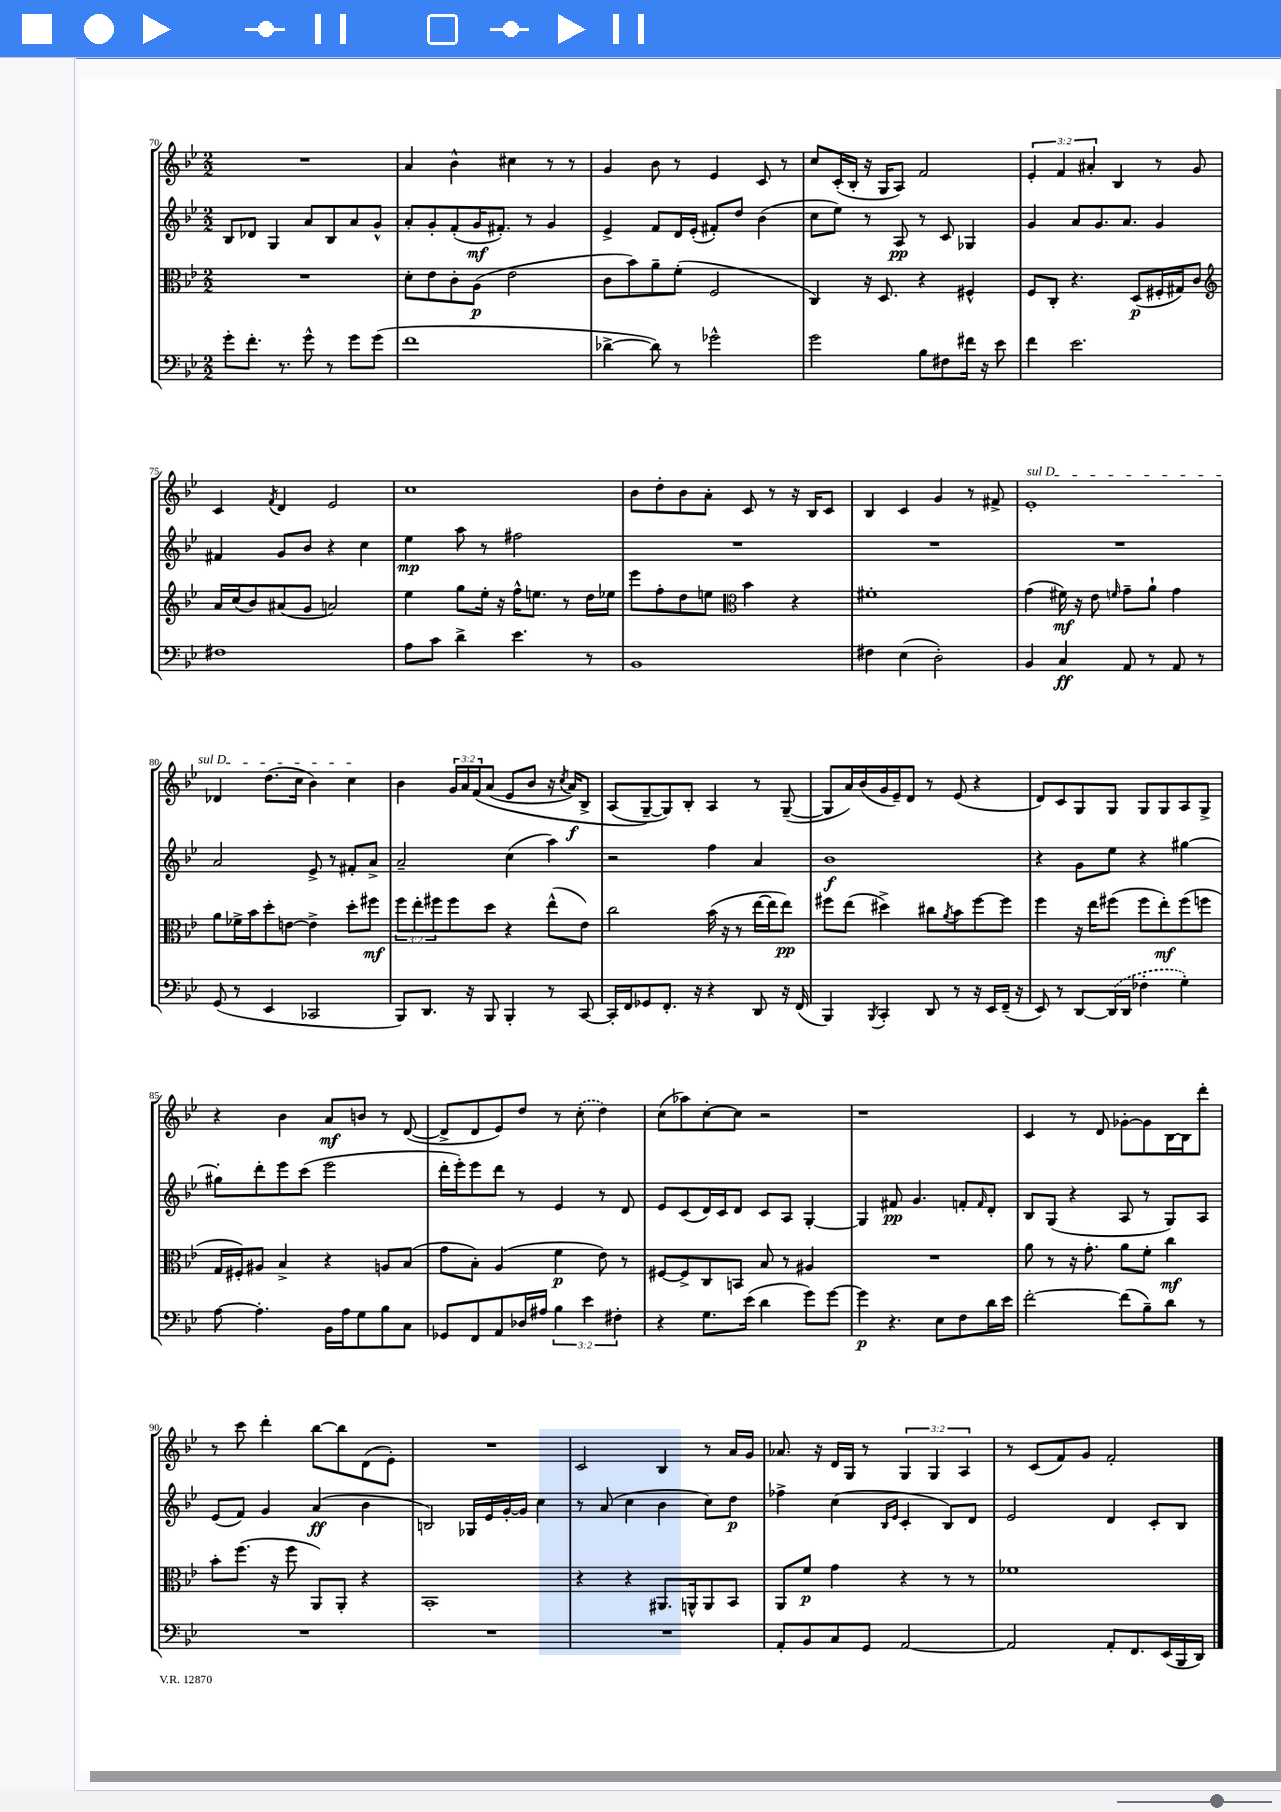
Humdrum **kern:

**kern	**kern	**kern	**kern
*staff4	*staff3	*staff2	*staff1
*clefF4	*clefC3	*clefG2	*clefG2
*k[b-e-]	*k[b-e-]	*k[b-e-]	*k[b-e-]
*M2/2	*M2/2	*M2/2	*M2/2
8g'\L	1r	8B-/L	1r
8.f'\J	.	8d-/J	.
.	.	4G/	.
8.r	.	.	.
8g^^\	.	8a/L	.
8r	.	8B-/	.
8g\L	.	8a/	.
(8g\J	.	8g^^/J	.
=	=	=	=
1f	8d'\L	8a'/L	4a/
.	8e-\	8g'/	.
.	8c'\	(8f'/	4b-^^\
.	(8A\J	16g/K	.
.	.	8.f#'/J)	.
.	2e-\	.	4cc#\
.	.	8r	.
.	.	4g/	8r
.	.	.	8r
=	=	=	=
[4d-^\	8c\L	4e-^/	4g/
.	8b-\)	.	.
8d-\])	8a~\	8f/L	8b-\
8r	(8f'\J	16d/L	8r
.	.	(16e-'/JJ	.
2g-^^\	2F/	8f#'/L)	4e-/
.	.	8dd/J	.
.	.	(4b-\	8c/
.	.	.	8r
=	=	=	=
2g\	4C/)	8cc\L	8cc/L
.	.	8ee-\J)	(16c'/L
.	.	.	16B-'/JJ
.	16r	8r	16r
.	8.D/	.	16G/LK
.	.	8A/	8A/J)
8B-\L	4r	8r	2f/
8F#\	.	8c/	.
16f#\Jk	4F#^^/	4G-/	.
16r	.	.	.
8e-\	.	.	.
=	=	=	=
4f\	8F/L	4g/	6e-'/
.	8C'/J	.	.
.	.	.	6f/
2.e-\	4.r	8a/L	.
.	.	.	6a#'/
.	.	8.g/	.
.	.	.	4B-/
.	.	8.a/J	.
.	(8D/L	.	.
.	16F#'/L	4g/	8r
.	16G#/J)	.	.
.	8c/J	.	8g/
=	=	=	=
*	*clefG2	*	*
1F#	16a/LL	4f#/	4c/
.	(16cc/J	.	.
.	8b-/)	.	.
.	.	.	8qf/
.	(8a#/	8g/L	4d/
.	8g/J	8b-/J	.
.	2a/)	4r	2e-/
.	.	4cc\	.
=	=	=	=
8A\L	4ee-\	4ee-\	1cc
8c\J	.	.	.
4d^\	8gg\L	8aa\	.
.	16ee-'\Jk	8r	.
.	16r	.	.
4.e-\	16ff^^\LK	2ff#\	.
.	8.ee\J	.	.
.	8r	.	.
8r	16dd\LL	.	.
.	16ee-\JJ	.	.
=	=	=	=
1BB-	8eee-\L	1r	8b-\L
.	8ff'\	.	8dd'\
.	8dd\	.	8b-\
.	8ee\J	.	8a'\J
*	*clefC3	*	*
.	4b-\	.	8c/
.	.	.	8r
.	4r	.	16r
.	.	.	16B-/LK
.	.	.	8c/J
=	=	=	=
4F#\	1f#'	1r	4B-/
(4E-\	.	.	4c/
2D'\)	.	.	4g/
.	.	.	8r
.	.	.	8f#^/
=	=	=	=
4BB-/	(4g\	1r	1e-'
4C/	16f#\)	.	.
.	16r	.	.
.	8e-\	.	.
.	16qqf/	.	.
8AA/	8g~\L	.	.
8r	8a`\J	.	.
8AA/	4g\	.	.
8r	.	.	.
=	=	=	=
(8GG/	8a\L	2a/	4d-/
8r	16f-^\L	.	.
.	16b-\J	.	.
4EE-/	8dd'\	.	(8.dd\L
.	[8e\J	.	.
.	.	.	16cc\Jk
2CC-/	4e^\]	8e-^/	4b-\)
.	.	8r	.
.	8dd'\L	8f#'/L	4cc\
.	8ff#\J	8a^/J	.
=	=	=	=
8BBB-/L)	12ff\L	2a~/	4b-\
.	12ee-'\	.	.
8.DD/J	.	.	.
.	12ff#\	.	.
.	8ff#\	.	24g/LL
.	.	.	24a/
16r	.	.	.
.	.	.	&(24f/J
8BBB-/	8dd\J	.	(8a/J
4BBB-'/	4r	(4cc\	8e-/L
.	.	.	8b-/J
8r	(8ee-^^\L	4aa\)	16r
.	.	.	8qcc/
.	.	.	16a/LK)
[8CC/	8e-\J)	.	8B-^/J
=	=	=	=
16CC'/]LL	2cc\	2r	(8A/L
16FF/J	.	.	.
8GG-/	.	.	[8G~/&)
8.FF'/J	.	.	8G/])
.	.	.	8B-'/J
16r	.	.	.
4r	(16b-\	4ff\	4A/
.	16r	.	.
.	8r	.	.
8DD/	[16ee-\LL	4a/	8r
.	16ee-\]J	.	.
16r	8ee-\J)	.	([8G~/
(16FF/	.	.	.
=	=	=	=
4BBB-/)	8ff#\L	1b-	8G/]L
.	(8ee-\J	.	16a/L)
.	.	.	(16b-/
8qBBB-/	.	.	.
4CC'/	4dd#^\)	.	16g/
.	.	.	16e-~/J)
.	.	.	8d/J
8DD/	8cc#\L	.	8r
.	8qa/	.	.
8r	8b-\	.	(8e-/
16r	[8ff#\	.	4r
16EE-/LL	.	.	.
(16FF~/JJ	8ff#\]J	.	.
16r	.	.	.
=	=	=	=
8EE-/)	4ff\	4r	8d/L)
8r	.	.	8c/
[8DD/L	16r	8g\L	8G/
.	16ee-\LK	.	.
(16DD/]L	(8ff#\J	8ee-\J	8G/J
16DD/JJ	.	.	.
4F-'\	8ff#\L	4r	8G/L
.	8ee-'\)	.	8G/
4G'\)	(8ff#\	[4gg#\	8A/
.	8ff\J	.	8G^/J
=	=	=	=
[8A\	16G/LL	8gg#'\]L	4r
.	16F#'/J)	.	.
4.A'\]	8A#/J	8ddd'\	.
.	4B-^/	8eee-\	4b-\
.	.	(8ccc\J	.
16BB-\LL	4r	2eee-\	8a/L
16A\J	.	.	.
8G\	.	.	8b/J
8B-\	8A/L	.	8r
8C\J	(8B-/J	.	([8d/
=	=	=	=
8GG-/L	8g\L	16ddd'\LL	8d^/]L
.	.	16eee-'\J)	.
8FF/	8B-'\J)	8eee-\	8d/
8AA/	(4A/	8ddd\J	8e-/)
16D-/L	.	8r	8dd/J
16A#/JJ	.	.	.
6B-\	4f\	4e-/	8r
.	.	.	(8cc'\
6e-\	.	.	.
.	8e-\)	8r	4dd\)
6F#'\	.	.	.
.	8r	8d/	.
=	=	=	=
4r	[8F#/L	8e-/L	(8cc\L
.	8F#^/]	(8c/	8aa-\)
8.G\L	8C/	16d/L)	[8cc'\
.	.	16c/J	.
.	8BB/J	8d/J	8cc\]J
(16e-\Jk	.	.	.
4d\	8B-/	8c/L	2r
.	8r	8A/J	.
8g\L)	4A#/	[4G'/	.
[8g\J	.	.	.
=	=	=	=
4g\]	1r	4G/]	1r
4.r	.	8f#/	.
.	.	4.g/	.
8E-\L	.	.	.
8F\	.	8f'/L	.
.	.	16qqf/	.
16d\L	.	8d'/J	.
16e-\JJ	.	.	.
=	=	=	=
[2f'\	8a\	8B-/L	4c/
.	8r	(8G/J	.
.	16r	4r	8r
.	8.g'\	.	.
.	.	.	8d/
(8f\]L	8a\L	8A/	[8g-'\L
8B-~\)	8f'\J	8r	8g-\]
8d\J	4cc\	8G/L)	[16B-\L
.	.	.	16B-\]J
8r	.	8A/J	8ddd'\J
=	=	=	=
1r	8b-'\L	(8e-/L	8r
.	(8.ff\J	8f/J)	8ccc\
.	.	4g/	4ddd'\
.	16r	.	.
.	8ff\	.	.
.	8AA/L)	(4a/	[8bb-\L
.	8AA'/J	.	8bb-\]
.	4r	4b-\	(8d\
.	.	.	8e-'\J)
=	=	=	=
1r	1BB-'	2B/)	1r
.	.	16G-/LL	.
.	.	16e-/	.
.	.	[16g'/	.
.	.	16g/]JJ	.
.	.	4cc\	.
=	=	=	=
1r	4r	8r	2c/
.	.	(8a/	.
.	4r	4cc\	.
.	8.AA#/L	4b-\	4B-/
.	16AA^^/k	.	.
.	8AA/	8cc\L)	8r
.	8BB-/J	8dd\J	16a/LL
.	.	.	16g/JJ
=	=	=	=
8AA'/L	8AA/L	4ff-^\	8.a-/
8BB-/	8f/J	.	.
.	.	.	16r
8C/	4g\	(4cc\	16d/LL
.	.	.	16G/JJ
8GG/J	.	.	8r
.	.	16qqB-/LL	.
.	.	16qqe-/JJ	.
[2AA/	4r	4c'/	6G/
.	.	.	6G/
.	8r	8B-/L)	.
.	.	.	6A/
.	8r	8d/J	.
=	=	=	=
2AA/]	1f-	2e-/	8r
.	.	.	(8c/L
.	.	.	8f/)
.	.	.	8g/J
8AA'/L	.	4d/	2f'/
8.FF/	.	.	.
.	.	8c'/L	.
(16EE-/L	.	.	.
16BBB-/	.	8B-/J	.
16DD/JJ)	.	.	.
==	==	==	==
*-	*-	*-	*-
